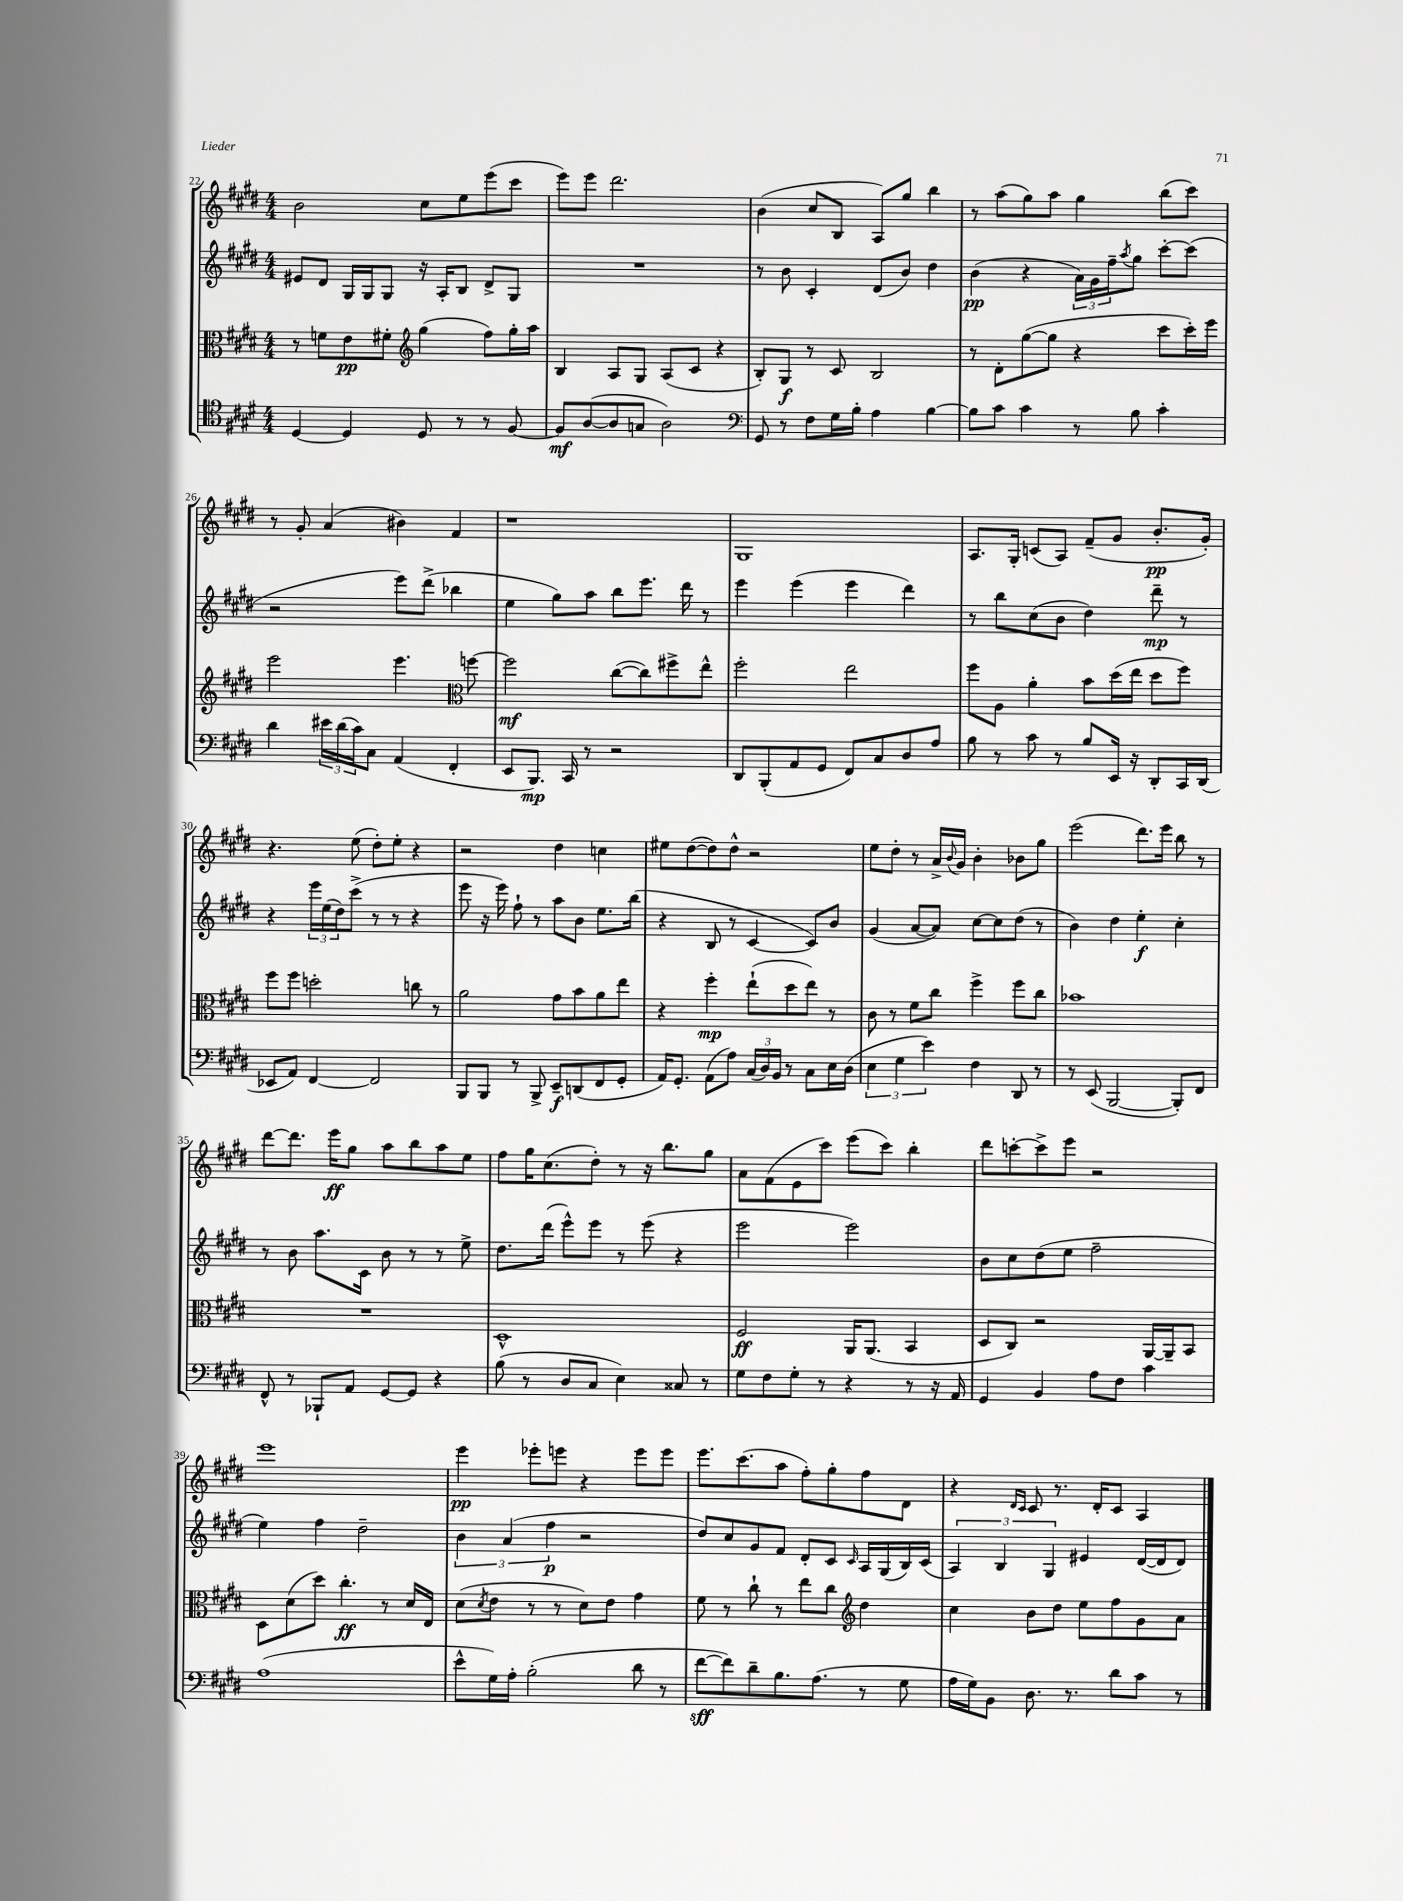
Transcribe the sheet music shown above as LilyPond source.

<<
\new StaffGroup <<
\new Staff = "s0" {
    \clef treble \key e \major \numericTimeSignature \time 4/4
    b'2 cis''8 e''8 e'''8( cis'''8 |
    e'''8) e'''8 dis'''2. |
    b'4( cis''8 b8 a8) gis''8 b''4 |
    r8 a''8( gis''8) a''8 gis''4 b''8( cis'''8) |
    r8 gis'8-. a'4( bis'4) fis'4 |
    r1 |
    gis1 |
    a8. gis16-. c'8( a8) fis'8--( gis'8 b'8.-.\pp gis'16-.) |
    r4. e''8( dis''8-.) e''8-. r4 |
    r2 dis''4 c''4 |
    eis''8 dis''8~( dis''8) dis''8-^ r2 |
    e''8 dis''8-. r8 a'16-> \appoggiatura { b'8 } gis'16 b'4-. bes'8 gis''8 |
    e'''2( dis'''8.) e'''16 b''8 r8 |
    dis'''8~ dis'''8. e'''16\ff gis''8 a''8 b''8 a''8 e''8 |
    fis''8 gis''16 cis''8.( dis''8-.) r8 r16 b''8. gis''8 |
    a'8 fis'8( e'8 cis'''8) e'''8( cis'''8) b''4-. |
    dis'''8 c'''8~-. c'''8-> e'''8 r2 |
    e'''1 |
    e'''4\pp ees'''8-. e'''8 r4 e'''8 e'''8 |
    e'''8. cis'''8.( a''8 fis''8-.) gis''8-. fis''8 dis'8 |
    r4 \grace { dis'16 cis'16 } cis'8 r8. dis'16-. cis'8 a4 \bar "|." |
}
\new Staff = "s1" {
    \clef treble \key e \major \numericTimeSignature \time 4/4
    eis'8 dis'8 gis16 gis16 gis8 r16 a16-. b8 dis'8-> gis8 |
    R1 |
    r8 b'8 cis'4-. dis'8( b'8) dis''4 |
    b'4\pp( r4 \tuplet 3/2 { a'16) gis'16 fis''16-- } \acciaccatura { a''8 } gis''8 cis'''8~-. cis'''8( |
    r2 e'''8) dis'''8->( bes''4 |
    e''4 gis''8) a''8 b''8 e'''8. dis'''16 r8 |
    e'''4 e'''4( e'''4 dis'''4) |
    r8 b''8 cis''8( b'8 dis''4) dis'''8--\mp r8 |
    r4 \tuplet 3/2 { e'''16 e''16( dis''16) } cis'''8->( r8 r8 r4 |
    e'''8 r16 e'''16) fis''8-! r8 a''8 b'8 e''8. b''16( |
    r4 b8 r8 cis'4~ cis'8) b'8 |
    gis'4( a'8~ a'8) cis''8~ cis''8 dis''8( r8 |
    b'4) dis''4 e''4-.\f cis''4-. |
    r8 b'8 a''8. cis'16 b'8 r8 r8 e''8-> |
    dis''8. dis'''16( e'''8-^) e'''8 r8 e'''8( r4 |
    e'''2 e'''2) |
    b'8 cis''8 dis''8( e''8 fis''2-- |
    e''4) fis''4 dis''2-- |
    \tuplet 3/2 { b'4 a'4( fis''4\p } r2 |
    dis''8) cis''8 gis'8 fis'8 dis'8-. cis'8 \grace { cis'16 } a16 gis16( b16) cis'16( |
    \tuplet 3/2 { a4) b4 gis4 } eis'4 dis'16~( dis'16 dis'8) \bar "|." |
}
\new Staff = "s2" {
    \clef alto \key e \major \numericTimeSignature \time 4/4
    r8 f'8 e'8\pp fis'8-. \clef treble gis''4( fis''8) gis''16-. a''16 |
    b4 a8 gis8 a8( cis'8 r4 |
    b8-.) gis8\f r8 cis'8 b2 |
    r8 dis'8-. gis''8~( gis''8 r4 cis'''8 cis'''16-.) e'''16 |
    e'''2 e'''4. \clef alto f''8~ |
    f''2\mf cis''8~( cis''8) fis''8-> e''8-^ |
    fis''2-. e''2 |
    fis''8 a8 a'4-. b'8 dis''16( e''16 dis''8 fis''8) |
    fis''8 fis''8 d''2-. c''8 r8 |
    a'2 gis'8 b'8 a'8 e''8 |
    r4 fis''4-.\mp e''8-!( dis''8 e''8) r8 |
    cis'8 r8 fis'8 cis''8 fis''4-> fis''8 cis''8 |
    bes'1 |
    R1 |
    dis1-^ |
    fis2\ff a,16 a,8.( b,4 |
    dis8 cis8) r2 a,16~ a,16-- b,8 |
    dis8 dis'8( dis''8) cis''4.-.\ff r8 dis'16 e16 |
    dis'8( \acciaccatura { dis'8 } e'8 r8 r8 dis'8) e'8 gis'4 |
    fis'8 r8 cis''8-! r8 e''8 cis''8 \clef treble dis''4 |
    cis''4 b'8 dis''8 e''8 fis''8 gis'8 a'8 \bar "|." |
}
\new Staff = "s3" {
    \clef tenor \key e \major \numericTimeSignature \time 4/4
    dis4~ dis4 dis8 r8 r8 fis8~ |
    fis8\mf a8~( a8 g8 a2) |
    \clef bass gis,8 r8 fis8 gis16 b16-. a4 b4~ |
    b8 cis'8 cis'4 r8 b8 cis'4-. |
    dis'4 \tuplet 3/2 { eis'16 dis'16( cis'16) } cis8 a,4( fis,4-. |
    e,8 b,,8.\mp) cis,16 r8 r2 |
    dis,8 b,,8-.( a,8 gis,8 fis,8) cis8 dis8 a8 |
    b8 r8 cis'8 r8 b8 e,16 r16 dis,8-. cis,16 dis,16( |
    ees,8 a,8) fis,4~ fis,2 |
    b,,8 b,,8 r8 b,,8-> e,8--\f d,8( fis,8 gis,8-. |
    a,16) gis,8.-. a,8( a8) \tuplet 3/2 { cis16( dis16) b,16 } r8 cis8 e16 dis16( |
    \tuplet 3/2 { e4 gis4 e'4) } fis4 dis,8 r8 |
    r8 e,8( b,,2~ b,,8-.) fis,8 |
    fis,8-^ r8 bes,,8-! a,8 gis,8~ gis,8 r4 |
    b8( r8 dis8 cis8 e4) cisis8 r8 |
    gis8 fis8 gis8-. r8 r4 r8 r16 a,16 |
    gis,4 b,4 a8 fis8 cis'4 |
    a1( |
    e'8-^ gis16) a16-. b2-.( dis'8 r8 |
    fis'8~\sff fis'8) dis'8-- b8. a8.( r8 gis8 |
    a16 gis16) b,8 dis8. r8. dis'8 cis'8 r8 \bar "|." |
}
>>
>>
\layout { \context { \Score currentBarNumber = #22 } }
